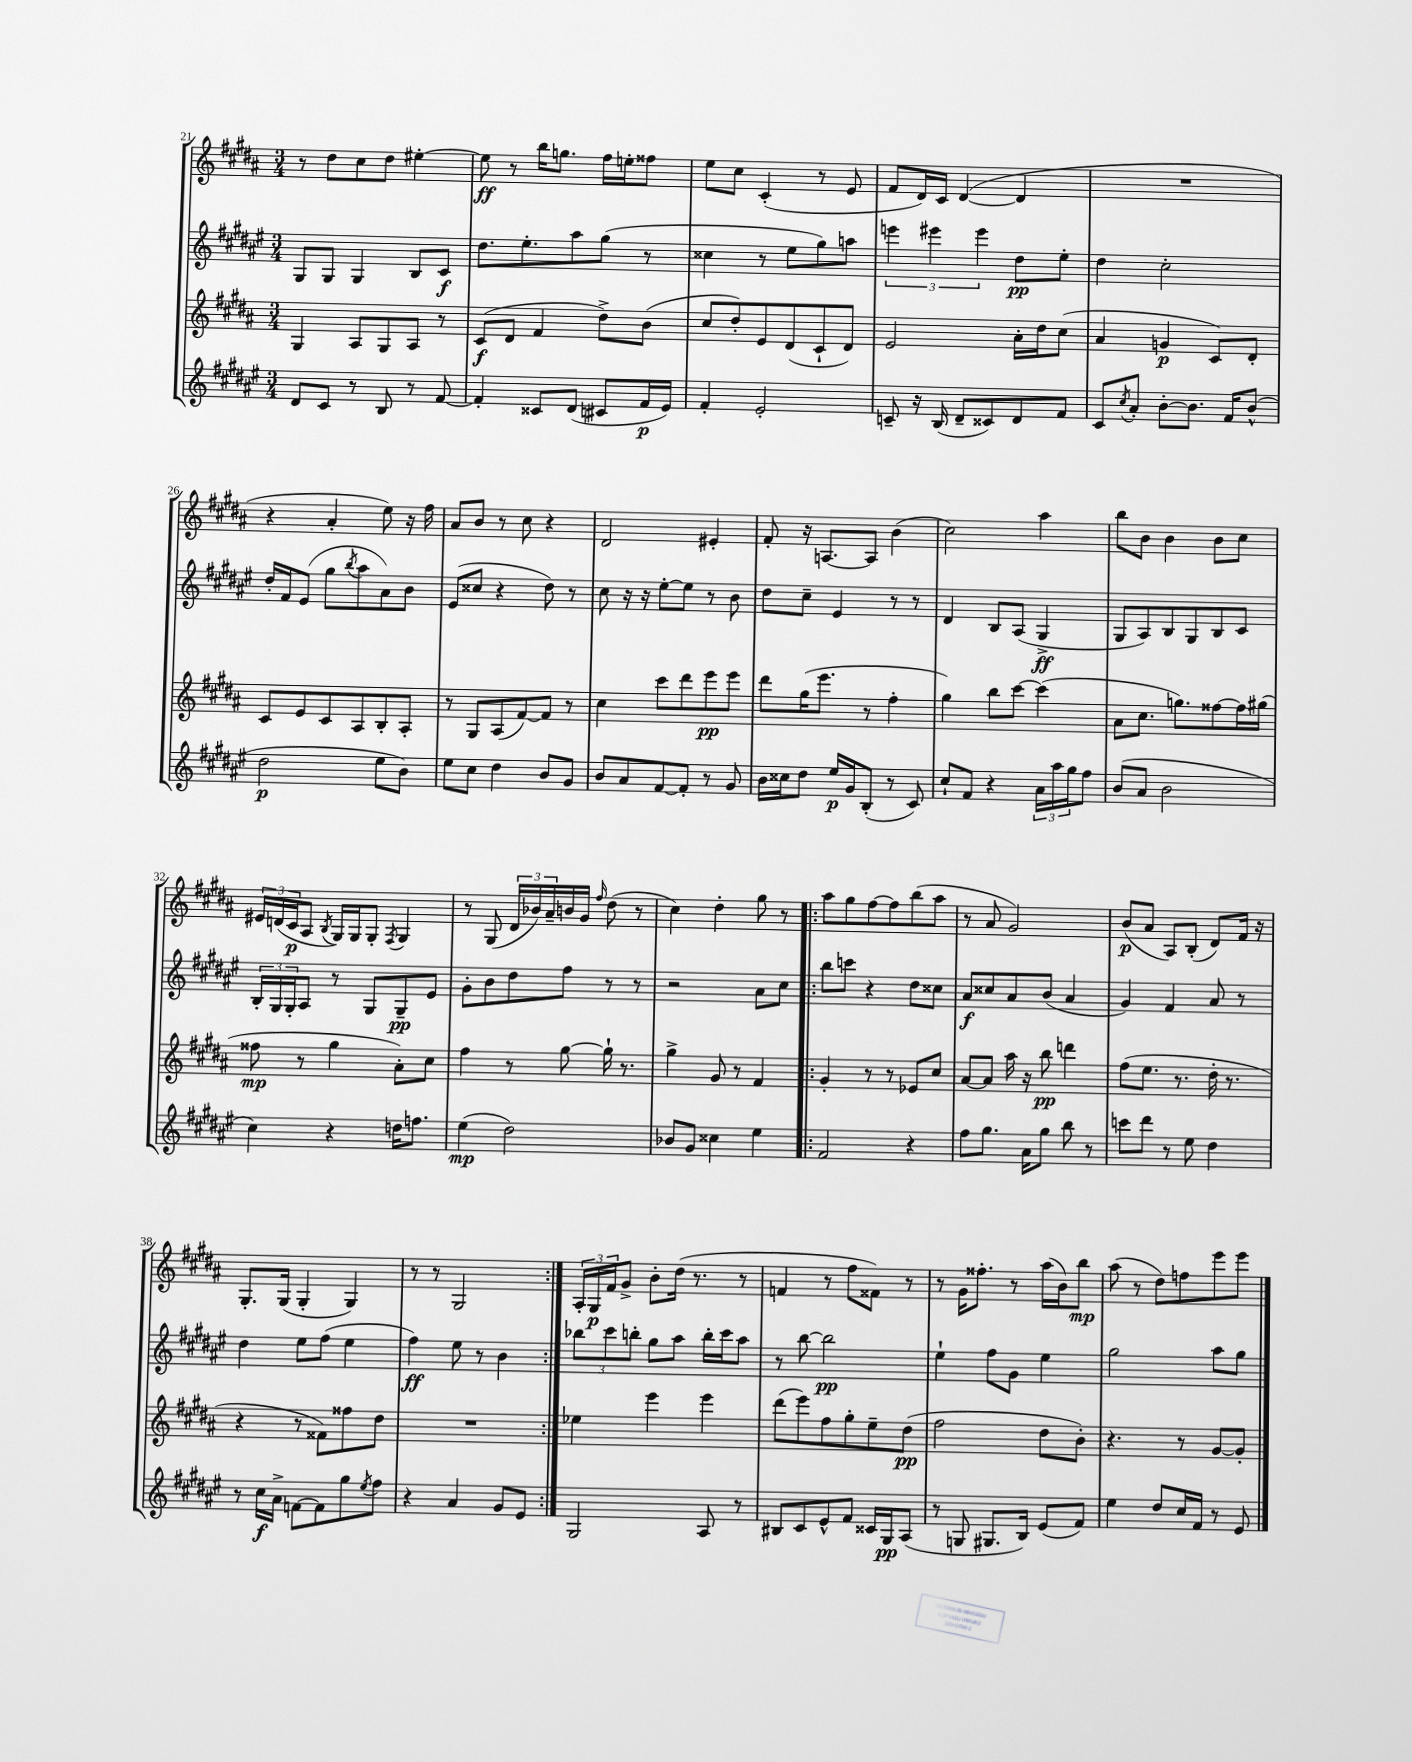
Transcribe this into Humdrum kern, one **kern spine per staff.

**kern	**kern	**kern	**kern
*staff4	*staff3	*staff2	*staff1
*clefG2	*clefG2	*clefG2	*clefG2
*k[f#c#g#d#a#e#]	*k[f#c#g#d#a#]	*k[f#c#g#d#a#e#]	*k[f#c#g#d#a#]
*M3/4	*M3/4	*M3/4	*M3/4
8d#	4G#	8G#	8r
8c#	.	8G#	8dd#
8r	8A#	4G#	8cc#
8B	8G#	.	8dd#
8r	8A#	8B	[4ee#'
[8f#	8r	8c#	.
=	=	=	=
4f#']	(8c#	8.dd#	8ee#]
.	8d#	.	8r
.	.	8.ee#'	.
8c##	4f#	.	16bb
.	.	.	8.gg
(8d#	.	8aa#	.
8c#	8dd#^)	(8gg#	16ff#
.	.	.	16ee'
16f#	(8b	8r	8ff##
16e#)	.	.	.
=	=	=	=
4f#'	8cc#	4cc##	8ee
.	8dd#')	.	8cc#
2e#'	8e	8r	(4c#'
.	(8d#	8ee#	.
.	8c#`	8gg#)	8r
.	8d#)	8aa	8e
=	=	=	=
8c~	2e	6eee	8f#
16r	.	.	16d#)
.	.	6eee#	.
(16B	.	.	16c#
8d#~	.	.	([4d#
.	.	6eee#	.
8c##)	.	.	.
8d#	16a#'	8dd#	4d#]
.	16dd#	.	.
8f#	(8cc#	8ee#'	.
=	=	=	=
8c#	4a#	4dd#	2.r
8qcc#	.	.	.
8a#'	.	.	.
[8b'	4g	2cc#'	.
8.b]	.	.	.
.	8c#)	.	.
16f#	.	.	.
(8b^^	8d#'	.	.
=	=	=	=
2dd#	8c#	16dd#'	4r
.	.	16f#	.
.	8e	(8e#	.
.	8c#	8gg#	4a#'
.	.	8qbb	.
.	8A#	8aa#	.
8ee#	8B'	8a#)	8ee)
8b)	8A#'	8b	16r
.	.	.	16ff#
=	=	=	=
8ee#	8r	(8e#	8a#
8cc#	8G#	8cc##	8b
4dd#	(8A#	4r	8r
.	[8f#)	.	8cc#
8b	8f#]	8dd#)	4r
8g#	8r	8r	.
=	=	=	=
8b	4cc#	8cc#	2d#
8a#	.	16r	.
.	.	16r	.
[8f#	8ccc#	[8ee#'	.
8f#']	8ddd#	8ee#]	.
8r	8eee	8r	4e#'
8g#	8eee	8b	.
=	=	=	=
16b	8ddd#	8dd#	8f#'
16cc##	.	.	.
8dd#	(16gg#	8cc#~	16r
.	8.eee	.	[8.A
16ee#	.	4e#	.
16g#	.	.	.
(8B'	8r	.	8A]
8r	4ff#'	8r	(4b
8c#)	.	8r	.
=	=	=	=
8cc#`	4gg#)	4d#	2cc#)
8f#	.	.	.
4r	8bb	8B	.
.	[8ccc#	(8A#	.
24a#	(4ccc#]	4G#^	4aa#
24aa#	.	.	.
24gg#	.	.	.
8ff#	.	.	.
=	=	=	=
(8b	8a#	8G#	8bb
8a#	8.cc#	8A#)	8b
2b	.	8B	4b
.	8.gg)	.	.
.	.	8G#	.
.	[8ff##	8B	8b
.	16ff##]	8c#	8cc#
.	(16gg#	.	.
=	=	=	=
4cc#)	8ff##	24B'	24e#
.	.	24G#	(24d
.	.	24G#'	24c#
.	8r	8A#	8A#
.	.	.	8qB
4r	4gg#	8r	16G#)
.	.	.	16G#
.	.	8G#	8G#'
.	.	.	8qF#
16dd	8a#')	8G#~	4G#
8.ff	.	.	.
.	8cc#	8e#	.
=	=	=	=
(4ee#	4ff#	8g#'	8r
.	.	8b	(8G#
2dd#)	8r	8dd#	24d#
.	.	.	24b-)
.	.	.	24a#~
.	[8gg#	8ff#	16b
.	.	.	16g#
.	.	.	16qqff#
.	16gg#`]	8r	(8dd#
.	8.r	.	.
.	.	8r	8r
=	=	=	=
8b-	4gg#^	2r	4cc#)
8g#	.	.	.
4cc##	8g#	.	4dd#'
.	8r	.	.
4ee#	4f#	8a#	8gg#
.	.	8cc#	8r
=!|:	=!|:	=!|:	=!|:
2f#	4g#'	8bb	8aa#
.	.	8ccc	8gg#
.	8r	4r	[8ff#
.	8r	.	8ff#]
4r	8e-	8dd#	(8bb
.	8cc#	8cc##	8aa#
=	=	=	=
8ff#	[8a#	8a#	8r
8.gg#	8a#]	8cc##	8a#
.	16aa#	8a#	2g#)
16a#	16r	.	.
8gg#	8bb	(8b	.
8bb	4ddd	4a#	.
8r	.	.	.
=	=	=	=
8ccc	(8ff#	4g#)	(8b
8ddd#	8.ee	.	8a#
8r	.	4f#	8A#)
.	8.r	.	.
8ee#	.	.	(8B'
4dd#	16dd#'	8a#	8d#)
.	8.r	.	.
.	.	8r	16f#
.	.	.	16r
=	=	=	=
8r	4r	4dd#	8.G#'
16cc#	.	.	.
16a#^	.	.	(16G#
[8f	8r	8ee#	4G#'
8f]	8f##)	(8ff#	.
8gg#	8ff##	4ee#	4G#)
8qee#	.	.	.
8ff#	8dd#	.	.
=	=	=	=
4r	2.r	4ff#)	8r
.	.	.	8r
4a#	.	8ee#	2G#
.	.	8r	.
8g#	.	4b	.
8e#	.	.	.
=:|!	=:|!	=:|!	=:|!
2G#	4ee-	12bb-	24A#'
.	.	.	24G#
.	.	12ccc#	24f#
.	.	.	8g#^
.	.	12bb'	.
.	4eee	8gg#	8b'
.	.	8aa#	(16dd#
.	.	.	8.r
8A#	4eee	16bb'	.
.	.	16ccc#	.
8r	.	8aa#	8r
=	=	=	=
8B#	(8ddd#	8r	4f
8c#	8eee)	[8bb	.
8e#^^	8ff#	2bb]	8r
8f#	8gg#'	.	8ff#
16c##	8ee~	.	8f##)
16G#	.	.	.
(8A#	(8dd#	.	8r
=	=	=	=
8r	2ff#	4ee#`	8r
8G	.	.	16g#
.	.	.	8.ff##'
8.G#	.	8ff#	.
.	.	8g#	8r
16B)	.	.	.
(8e#	8dd#	4ee#	(16aa#
.	.	.	16b)
8f#)	8b')	.	8bb
=	=	=	=
4ee#	4.r	2gg#	(8aa#
.	.	.	8r
8dd#	.	.	8dd#)
16cc#	8r	.	8ff
16f#	.	.	.
8r	[8g#	8aa#	8eee
8e#	8g#']	8gg#	8eee
==	==	==	==
*-	*-	*-	*-
